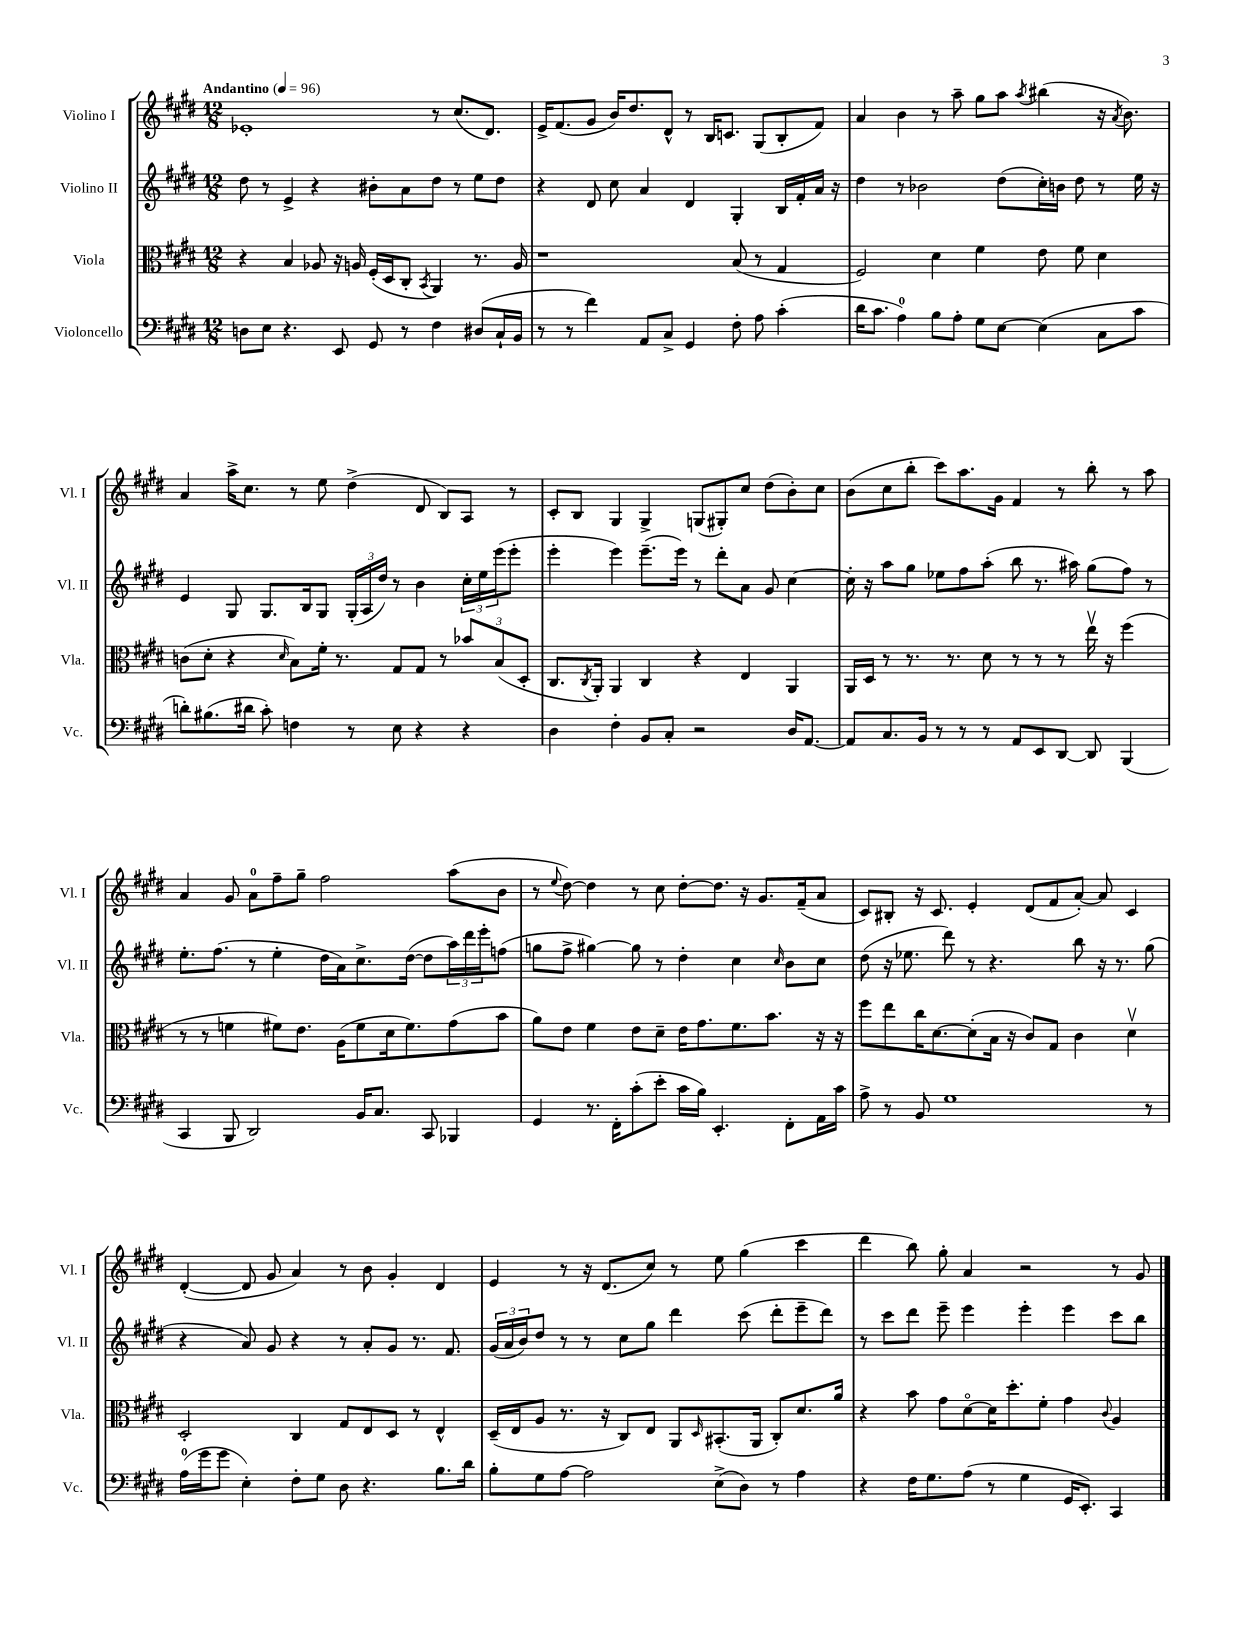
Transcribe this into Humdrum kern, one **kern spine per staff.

**kern	**kern	**kern	**kern
*staff4	*staff3	*staff2	*staff1
*clefF4	*clefC3	*clefG2	*clefG2
*k[f#c#g#d#]	*k[f#c#g#d#]	*k[f#c#g#d#]	*k[f#c#g#d#]
*M12/8	*M12/8	*M12/8	*M12/8
*MM96	*MM96	*MM96	*MM96
8D	4r	8dd#	1e-'
8E	.	8r	.
4.r	4B	4e^	.
.	8A-	4r	.
8EE	16r	.	.
.	16A	.	.
8GG#	(16F#'	8b#'	.
.	16D#	.	.
8r	8C#'	8a	.
.	8qBB	.	.
4F#	4AA)	8dd#	8r
.	.	8r	(8.cc#
(8D#	8.r	8ee	.
.	.	.	8.d#)
16C#`	.	8dd#	.
16BB	16A	.	.
=	=	=	=
8r	1r	4r	16e^
.	.	.	(8.f#
8r	.	.	.
4f#)	.	8d#	8g#
.	.	8cc#	16b)
.	.	.	8.dd#
8AA	.	4a	.
8C#^	.	.	8d#^^
4GG#	.	4d#	8r
.	.	.	16B
.	.	.	8.c
8F#'	(8B	4G#'	.
8A	8r	.	(8G#
(4c#'	4G#	16B	8B'
.	.	16f#'	.
.	.	16a	8f#)
.	.	16r	.
=	=	=	=
16d#	2F#)	4dd#	4a
8.c#	.	.	.
4A)	.	8r	4b
.	.	2b-	.
8B	4d#	.	8r
8A'	.	.	8aa~
8G#	4f#	.	8gg#
[8E	.	(8dd#	8aa
.	.	.	8qaa
(4E]	8e	16cc#')	(4bb#
.	.	16b	.
.	8f#	8dd#	.
8C#	4d#	8r	16r
.	.	.	8qa
.	.	.	8.b)
8c#	.	16ee	.
.	.	16r	.
=	=	=	=
8d')	(8c	4e	4a
(8.B#	8d#'	.	.
.	4r	8G#	16aa^
16d#	.	.	8.cc#
8c#')	.	8.G#	.
.	16qqd#	.	.
4F	8B)	.	8r
.	.	16B	.
.	16f#'	8G#	8ee
.	8.r	.	.
8r	.	(24G#'	(4dd#^
.	.	24A	.
.	.	24dd#)	.
8E	8G#	8r	.
4r	8G#	4b	8d#
.	8r	.	8B)
4r	12b-	24cc#'	8A
.	.	24ee	.
.	(12B	(24eee	.
.	.	8eee'	8r
.	12D#'	.	.
=	=	=	=
4D#	8.C#	4eee'	8c#'
.	.	.	8B
.	8qC#	.	.
.	16AA')	.	.
4F#'	4AA	4eee)	4G#
8BB	4C#	(8.eee~	4G#^
8C#'	.	.	.
.	.	16eee)	.
2r	4r	8r	(8G
.	.	8ddd#'	8G#')
.	4E	8a	8cc#
.	.	8g#	(8dd#
16D#	4AA	[4cc#	8b')
[8.AA	.	.	.
.	.	.	8cc#
=	=	=	=
8AA]	16AA	16cc#']	(8b
.	16D#	16r	.
8.C#	8r	8aa	8cc#
.	8.r	8gg#	8bb'
16BB	.	.	.
8r	.	8ee-	8ccc#)
.	8.r	.	.
8r	.	8ff#	8.aa
8r	8d#	(8aa'	.
.	.	.	16g#
8AA	8r	8bb	4f#
8EE	8r	8.r	.
[8DD#	8r	.	8r
.	.	16aa#)	.
8DD#]	16eev	(8gg#	8bb'
.	16r	.	.
(4BBB	(4ff#	8ff#)	8r
.	.	8r	8aa
=	=	=	=
4CC#	8r	8.ee'	4a
.	8r	.	.
.	.	(8.ff#	.
8BBB	4f	.	8g#
2DD#)	.	8r	8a
.	8f#)	4ee'	8ff#~
.	8.e	.	8gg#~
.	.	16dd#	2ff#
.	(16A	16a)	.
16BB	8f#	8.cc#^	.
8.C#	.	.	.
.	16d#	.	.
.	8.f#)	([16dd#	.
8CC#	.	8dd#]	.
4BBB-	(8g#	24aa)	(8aa
.	.	24ddd#	.
.	.	24eee'	.
.	8b	(8ff	8b
=	=	=	=
4GG#	8a)	8gg	8r
.	.	.	8qqee
.	8e	8ff#^	[8dd#)
8.r	4f#	[4gg#)	4dd#]
16FF#'	.	.	.
(8c#'	8e	8gg#]	8r
8e'	8d#~	8r	8cc#
16c#	16e	4dd#'	[8dd#'
16B)	8.g#	.	.
4.EE'	.	.	8.dd#]
.	8.f#	4cc#	.
.	.	.	16r
.	.	.	8.g#
.	8.b	.	.
.	.	16qqcc#	.
8FF#'	.	8b	.
.	.	.	(16f#~
16AA	16r	8cc#	8a
16c#	16r	.	.
=	=	=	=
8A^	8ff#	(8dd#	8c#)
8r	8ee	16r	8B#'
.	.	8.ee-	.
8BB	16cc#	.	16r
.	[8.d#	.	8.c#
1G#	.	8ddd#)	.
.	(8d#']	8r	4e'
.	16B	4.r	.
.	16r	.	.
.	8c#)	.	(8d#
.	8G#	.	8f#
.	4c#	8bb	[8a')
.	.	16r	8a]
.	.	8.r	.
.	4d#v	.	4c#
8r	.	(8gg#	.
=	=	=	=
(16A	2D#'	4r	([4d#'
16g#	.	.	.
8g#	.	.	.
4E')	.	8a)	8d#]
.	.	8g#	8g#
8F#'	4C#	4r	4a)
8G#	.	.	.
8D#	8G#	8r	8r
4.r	8E	8a'	8b
.	8D#	8g#	4g#'
.	8r	8.r	.
8.B	4E^^	.	4d#
.	.	8.f#	.
16d#	.	.	.
=	=	=	=
8B'	(16D#~	(24g#	4e
.	.	24a	.
.	16E	.	.
.	.	24b)	.
8G#	8A	8dd#	.
[8A	8.r	8r	8r
2A]	.	8r	16r
.	16r	.	(8.d#
.	8C#)	8cc#	.
.	8E	8gg#	8cc#)
.	8AA	4ddd#	8r
.	16qqD#	.	.
(8E^	(8.BB#'	.	8ee
8D#)	.	(8ccc#	(4gg#
.	16AA	.	.
8r	8C#')	8ddd#'	.
4A	8.d#	8eee~	4ccc#
.	.	8ddd#)	.
.	16a	.	.
=	=	=	=
4r	4r	8r	4ddd#
.	.	8ccc#	.
16F#	8b	8ddd#	8bb)
8.G#	.	.	.
.	8g#	8eee~	8gg#'
(8A	[8d#o	4eee	4a
8r	16d#]	.	.
.	8.dd#'	.	.
4G#	.	4eee'	2r
.	8f#'	.	.
16GG#	4g#	4eee	.
8.EE')	.	.	.
.	8qqc#	.	.
4CC#	4A	8ccc#	8r
.	.	8bb	8g#
==	==	==	==
*-	*-	*-	*-
